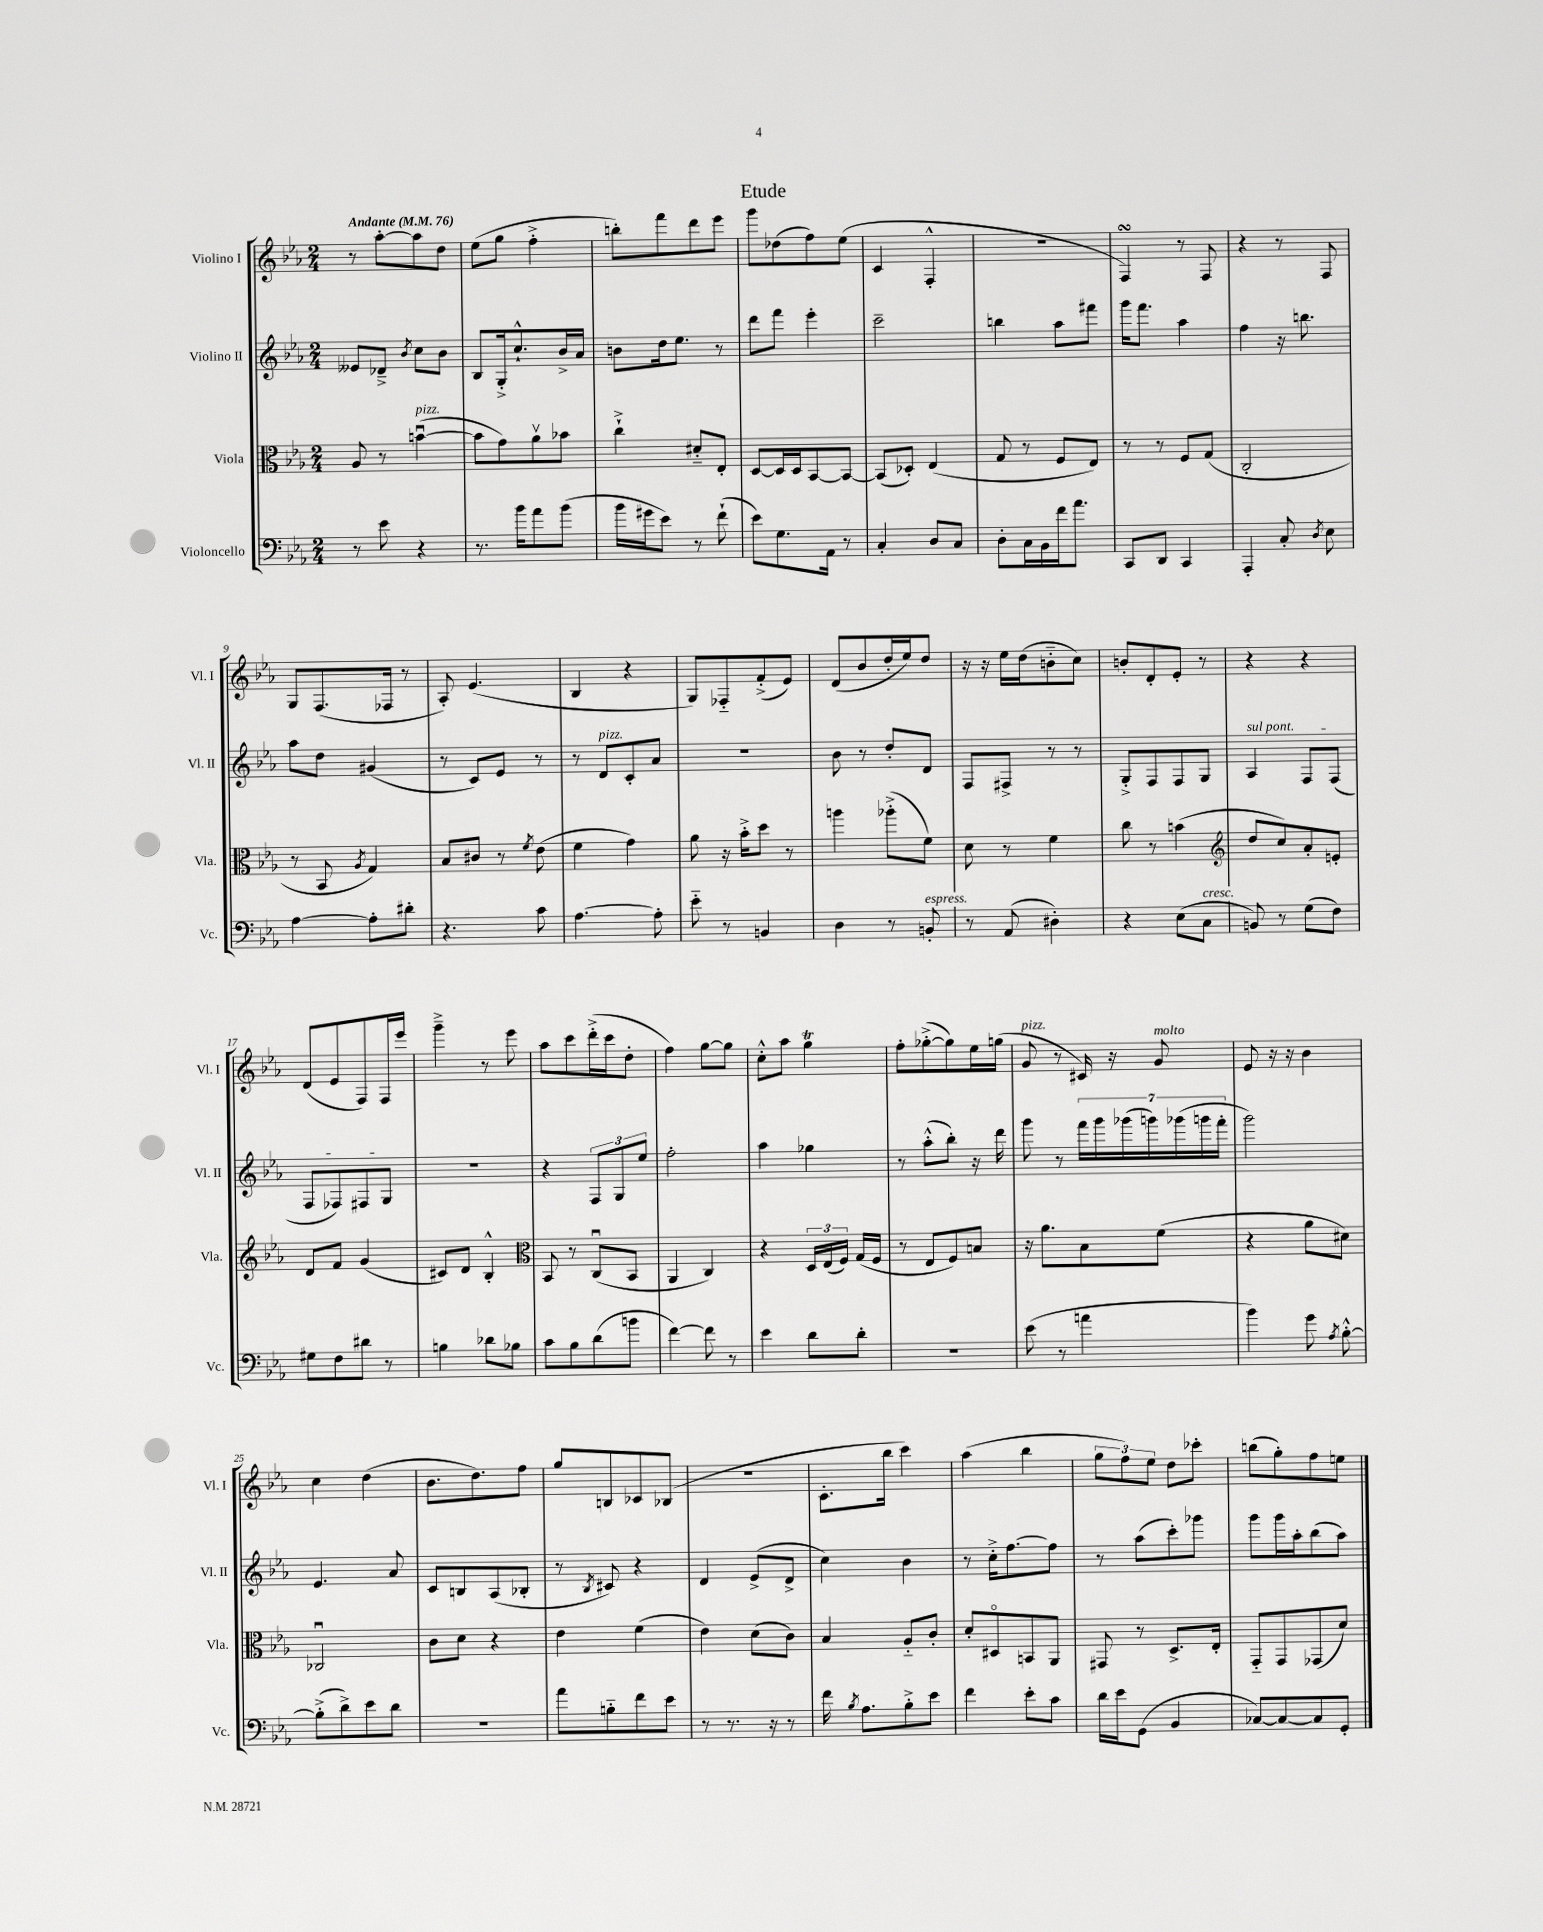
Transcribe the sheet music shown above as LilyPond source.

\header { title = "Etude" }
<<
\new StaffGroup <<
\new Staff = "s0" \with { instrumentName = "Violino I" shortInstrumentName = "Vl. I" } {
    \clef treble \key ees \major \numericTimeSignature \time 2/4 \tempo "Andante" 4 = 76
    \autoBeamOff r8 aes''8[~-. aes''8 d''8] |
    ees''8[( g''8] f''4-.-> |
    b''8[-.) f'''8 d'''8 ees'''8] |
    g'''8[ des''8( f''8) ees''8]( |
    c'4 f4-.-^ |
    R2 |
    f4\turn) r8 f8 |
    r4 r8 f8 |
    g8[ f8.( fes16] r8 |
    aes8-.) ees'4.( |
    bes4 r4 |
    g8[) fes8-_ f'8-.->( ees'8]) |
    d'8[( bes'8 d''16-. ees''16) d''8] |
    r16 r16 ees''16[ d''16( b'8-_ c''8]) |
    b'8[-. d'8-. ees'8]-. r8 |
    r4 r4 |
    d'8[( ees'8 f8) f16 ees'''16] |
    g'''4---> r8 ees'''8 |
    aes''8[ c'''8 d'''16-.->( c'''16 d''8]-. |
    f''4) g''8[~ g''8] |
    c''8[-.-^ aes''8] g''4\trill |
    f''8[-. ges''8~-.->( ges''8) ees''16 g''16]( |
    g'8^\markup { \italic "pizz." } r8 cis'16) r16 g'8^\markup { \italic "molto" } |
    ees'8 r16 r16 bes'4 |
    c''4 d''4( |
    bes'8.[ d''8.) f''8] |
    g''8[ b8 ces'8 bes8]( |
    R2 |
    c'8.[-. bes''16] c'''4) |
    aes''4( bes''4 |
    \tuplet 3/2 { g''8[ f''8) ees''8] } d''8[ ces'''8]-. |
    b''8[( g''8-.) f''8 e''8] \bar "|." |
}
\new Staff = "s1" \with { instrumentName = "Violino II" shortInstrumentName = "Vl. II" } {
    \clef treble \key ees \major \numericTimeSignature \time 2/4
    \autoBeamOff eeses'8[ des'8]---> \acciaccatura { bes'8 } c''8[ bes'8] |
    bes8[ g16-.-> c''8.-!-^ bes'16-> aes'16] |
    b'8[ d''16 ees''8.] r8 |
    d'''8[ f'''8] ees'''4-. |
    c'''2-- |
    b''4 aes''8[ fis'''8] |
    g'''16[ f'''8.] aes''4 |
    f''4 r16 b''8. |
    aes''8[ d''8] gis'4( |
    r8 c'8[) ees'8] r8 |
    r8 d'8[^\markup { \italic "pizz." } c'8-. aes'8] |
    R2 |
    bes'8 r8 d''8[-. d'8] |
    f8[ fis8]-> r8 r8 |
    g8[-.-> f8 f8 g8] |
    \once \override TextSpanner.bound-details.left.text = \markup { \italic "sul pont." } aes4\startTextSpan f8[ f8]( |
    f8[ fes8) fis8 g8]\stopTextSpan |
    R2 |
    r4 \tuplet 3/2 { f8[ g8 ees''8] } |
    f''2-. |
    aes''4 ges''4 |
    r8 aes''8[-.-^( bes''8]-.) r16 d'''16 |
    g'''8 r8 \tuplet 7/4 { f'''16[ g'''16 ges'''16( g'''16) ges'''16( g'''16 f'''16]-. } |
    g'''2) |
    ees'4. aes'8 |
    c'8[ b8 aes8( bes8]-. |
    r8 \acciaccatura { bes8 } cis'8) r4 |
    d'4 ees'8[->( d'8]-> |
    c''4) bes'4 |
    r8 c''16[-.-> f''8.~ f''8] |
    r8 aes''8[( c'''8-.) ges'''8] |
    g'''8[ g'''16 aes''16-. bes''8( aes''8]) \bar "|." |
}
\new Staff = "s2" \with { instrumentName = "Viola" shortInstrumentName = "Vla." } {
    \clef alto \key ees \major \numericTimeSignature \time 2/4
    \autoBeamOff aes8 r8 b'4~\downbow^\markup { \italic "pizz." }( |
    b'8[ g'8) aes'8\upbow bes'8] |
    c''4-!-> dis'8[-_ ees8]-. |
    d8[~ d16 d16 bes,8~ bes,8]~ |
    bes,8[( des8]-.) ees4( |
    g8 r8 f8[ ees8]) |
    r8 r8 f8[ g8]( |
    c2-. |
    r8 bes,8 \acciaccatura { aes8 } g4) |
    bes8[ cis'8] r8 \acciaccatura { f'8 } ees'8( |
    f'4 g'4) |
    aes'8 r16 bes'16[-.-> d''8] r8 |
    a''4 aes''8[-.->( f'8]) |
    d'8 r8 f'4 |
    c''8 r8 b'4( |
    \clef treble d''8[ c''8) aes'8-. e'8]-. |
    d'8[ f'8] g'4( |
    cis'8[) d'8] bes4-.-^ |
    \clef alto bes,8 r8 c8[\downbow( bes,8] |
    aes,4 c4) |
    r4 \tuplet 3/2 { d16[ ees16( f16]) } g16[( f16] |
    r8 ees8[ f8) b8] |
    r16 aes'8.[ bes8 f'8]( |
    r4 aes'8[ dis'8]) |
    ces2\downbow |
    c'8[ d'8] r4 |
    ees'4 f'4( |
    ees'4) d'8[( c'8]) |
    bes4 aes8[-_ c'8]-. |
    d'8[-. dis8\flageolet b,8 aes,8] |
    gis,8 r8 d8.[-> ees16]-. |
    g,8[-_ g,8 ges,8( d'8]) \bar "|." |
}
\new Staff = "s3" \with { instrumentName = "Violoncello" shortInstrumentName = "Vc." } {
    \clef bass \key ees \major \numericTimeSignature \time 2/4
    \autoBeamOff r8 ees'8 r4 |
    r8. bes'16[ aes'8 bes'8]( |
    bes'16[ gis'16 ees'8]) r8 f'8-!( |
    ees'8[) g8. aes,16] r8 |
    c4-. d8[ c8] |
    d8[-. c16 bes,16 f'16 aes'8.] |
    c,8[ d,8] c,4 |
    aes,,4-. c8-. \acciaccatura { d8 } ees8 |
    aes4~ aes8[-. dis'8]-. |
    r4. c'8 |
    aes4.~ aes8-. |
    ees'8-_ r8 b,4 |
    d4 r8 b,8-.^\markup { \italic "espress." } |
    r8 aes,8( dis4-.) |
    r4 ees8[( c8]^\markup { \italic "cresc." } |
    b,8) r8 g8[( f8]) |
    gis8[ f8 dis'8] r8 |
    b4 des'8[ bes8] |
    c'8[ bes8 d'8( b'8] |
    f'4~) f'8 r8 |
    ees'4 d'8[ d'8]-. |
    R2 |
    ees'8( r8 a'4 |
    bes'4) g'8 \acciaccatura { aes8 } bes8~-.-^ |
    bes8[-.->( d'8->) ees'8 d'8] |
    r2 |
    aes'8[ b8-_ f'8 ees'8] |
    r8 r8. r16 r8 |
    f'16 \acciaccatura { bes8 } aes8.[ bes8-.-> ees'8] |
    f'4 ees'8[-. c'8] |
    d'16[ ees'16 g,8]( bes,4 |
    ces8[~) ces8~ ces8 g,8]-. \bar "|." |
}
>>
>>
